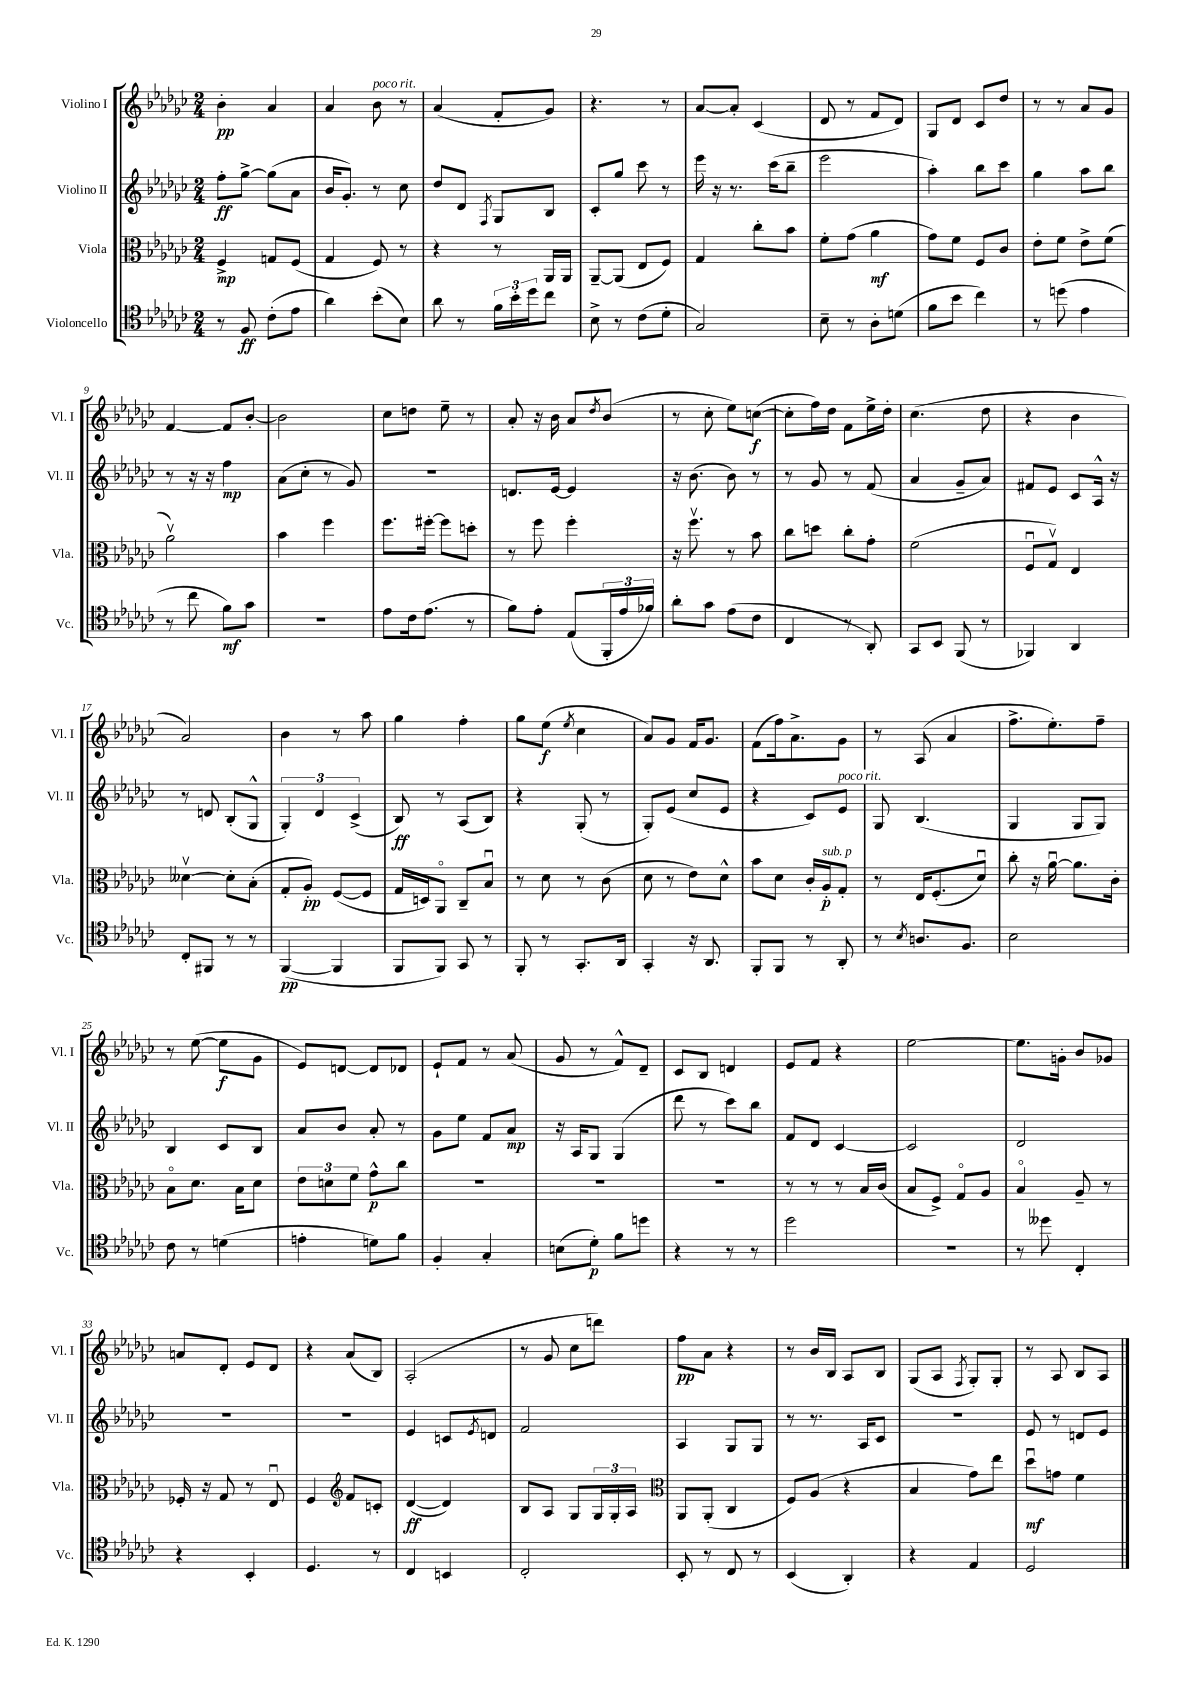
<<
\new StaffGroup <<
\new Staff = "s0" \with { instrumentName = "Violino I" shortInstrumentName = "Vl. I" } {
    \clef treble \key ges \major \numericTimeSignature \time 2/4
    bes'4-.\pp aes'4 |
    aes'4 bes'8^\markup { \italic "poco rit." } r8 |
    aes'4( f'8-. ges'8) |
    r4. r8 |
    aes'8~ aes'8-. ces'4( |
    des'8 r8 f'8 des'8) |
    ges8 des'8 ces'8 des''8 |
    r8 r8 aes'8 ges'8 |
    f'4~ f'8 bes'8~-. |
    bes'2 |
    ces''8 d''8 ees''8-- r8 |
    aes'8-. r16 bes'16 aes'8 \acciaccatura { des''8 } bes'8( |
    r8 ces''8-. ees''8) c''8~\f( |
    c''8-. f''16) des''16 f'8 ees''16-> des''16-. |
    ces''4.( des''8 |
    r4 bes'4 |
    aes'2) |
    bes'4 r8 aes''8 |
    ges''4 f''4-. |
    ges''8 ees''8\f( \acciaccatura { ees''8 } ces''4 |
    aes'8) ges'8 f'16 ges'8. |
    f'8( f''16) aes'8.-> ges'8 |
    r8 aes8( aes'4 |
    f''8.-> ees''8.-.) f''8-- |
    r8 ees''8~( ees''8\f ges'8 |
    ees'8) d'8~ d'8 des'8 |
    ees'8-! f'8 r8 aes'8( |
    ges'8 r8 f'8-^) des'8-- |
    ces'8 bes8 d'4 |
    ees'8 f'8 r4 |
    ees''2~ |
    ees''8. g'16-. bes'8 ges'8 |
    a'8 des'8-. ees'8 des'8 |
    r4 aes'8( bes8) |
    aes2-.( |
    r8 ges'8 ces''8 d'''8) |
    f''8\pp aes'8 r4 |
    r8 bes'16 bes16 aes8 bes8 |
    ges8( aes8 \acciaccatura { f8 } ges8-.) ges8-. |
    r8 aes8 bes8 aes8 \bar "|." |
}
\new Staff = "s1" \with { instrumentName = "Violino II" shortInstrumentName = "Vl. II" } {
    \clef treble \key ges \major \numericTimeSignature \time 2/4
    f''8-.\ff ges''8~-> ges''8( aes'8 |
    bes'16 ges'8.-.) r8 ces''8 |
    des''8 des'8 \acciaccatura { f8 } ges8 bes8 |
    ces'8-. ges''8 ces'''8 r8 |
    ees'''16 r16 r8. ces'''16( bes''8-- |
    ees'''2 |
    aes''4-.) bes''8 ces'''8 |
    ges''4 aes''8 bes''8 |
    r8 r16 r16 f''4\mp |
    aes'8( ces''8-. r8 ges'8) |
    r2 |
    d'8. ees'16~ ees'4 |
    r16 bes'8.( bes'8) r8 |
    r8 ges'8 r8 f'8( |
    aes'4 ges'8-- aes'8) |
    fis'8 ees'8 ces'8 aes16-^ r16 |
    r8 d'8 bes8-.( ges8-^ |
    \tuplet 3/2 { ges4-.) des'4 ces'4->( } |
    bes8\ff) r8 aes8( bes8) |
    r4 ges8-.( r8 |
    ges8-.) ees'8( ces''8 ees'8 |
    r4 ces'8) ees'8^\markup { \italic "poco rit." } |
    ges8 bes4.( |
    ges4 ges8 ges8) |
    bes4 ces'8 bes8 |
    aes'8 bes'8 aes'8-. r8 |
    ges'8 ees''8 f'8 aes'8\mp |
    r16 aes16 ges8 ges4( |
    des'''8 r8 ces'''8) bes''8 |
    f'8 des'8 ces'4~ |
    ces'2 |
    des'2 |
    r2 |
    r2 |
    ees'4 c'8 \acciaccatura { ees'8 } d'8 |
    f'2 |
    aes4 ges8 ges8 |
    r8 r8. aes16 ces'8 |
    r2 |
    ees'8 r8 d'8 ees'8 \bar "|." |
}
\new Staff = "s2" \with { instrumentName = "Viola" shortInstrumentName = "Vla." } {
    \clef alto \key ges \major \numericTimeSignature \time 2/4
    f4->\mp g8 f8( |
    ges4 f8) r8 |
    r4 r8 aes,16 aes,16 |
    aes,8~-- aes,8( ees8 f8) |
    ges4 ces''8-. bes'8 |
    f'8-. ges'8( aes'4\mf |
    ges'8) f'8 f8 ces'8 |
    ees'8-. f'8 ees'8-> f'8( |
    aes'2\upbow) |
    bes'4 f''4 |
    f''8. fis''16~-. fis''8 d''8-. |
    r8 f''8 f''4-. |
    r16 f''8.\upbow r8 bes'8 |
    ces''8 d''8 ces''8-. ges'8-. |
    f'2( |
    f8\downbow ges8\upbow) ees4 |
    deses'4~\upbow deses'8-. bes8-.( |
    ges8-. aes8-.\pp) f8~( f8 |
    ges16 d16) aes,8\flageolet ces8-- bes8\downbow |
    r8 des'8 r8 ces'8( |
    des'8 r8 ees'8) des'8-^ |
    bes'8 des'8 ces'16-. aes16-.\p^\markup { \italic "sub. p" } ges8-. |
    r8 ees16 f8.-.( des'8\downbow) |
    ces''8-. r16 aes'16~\downbow aes'8. ces'16-. |
    bes8\flageolet des'8. bes16 des'8 |
    \tuplet 3/2 { ees'8 d'8 f'8 } ges'8-^\p ces''8 |
    R2 |
    R2 |
    R2 |
    r8 r8 r8 bes16 ces'16( |
    bes8 f8->) ges8\flageolet aes8 |
    bes4\flageolet aes8-- r8 |
    fes16-. r16 ges8 r8 ees8\downbow |
    f4 \clef treble f'8 c'8-. |
    des'4~\ff( des'4) |
    bes8 aes8 ges8 \tuplet 3/2 { ges16 ges16-. aes16 } |
    \clef alto aes,8 aes,8-.( ces4 |
    f8) aes8( r4 |
    bes4 ges'8) ees''8 |
    des''8\downbow\mf g'8 f'4 \bar "|." |
}
\new Staff = "s3" \with { instrumentName = "Violoncello" shortInstrumentName = "Vc." } {
    \clef tenor \key ges \major \numericTimeSignature \time 2/4
    r8 f8\ff ces'8-.( ees'8 |
    aes'4) bes'8-.( bes8) |
    aes'8 r8 \tuplet 3/2 { f'16 bes'16-. des''16 } ces''8 |
    bes8-> r8 ces'8( des'8-. |
    ges2) |
    bes8-- r8 aes8-. d'8( |
    f'8 bes'8 ces''4) |
    r8 d''8( ees'4 |
    r8 ces''8 f'8\mf) ges'8 |
    R2 |
    ees'8 ces'16 ees'8.( r8 |
    f'8) ees'8-. ees8( \tuplet 3/2 { f,16-. ees'16 fes'16) } |
    aes'8-. ges'8 ees'8( ces'8 |
    ces4 r8 aes,8-.) |
    ges,8 bes,8 f,8( r8 |
    fes,4) aes,4 |
    ces8-. fis,8 r8 r8 |
    f,4~\pp( f,4 |
    f,8 f,8) ges,8 r8 |
    f,8-. r8 ges,8.-. aes,16 |
    ges,4-. r16 aes,8. |
    f,8-. f,8 r8 aes,8-. |
    r8 \acciaccatura { bes8 } a8. f8. |
    bes2 |
    ces'8 r8 d'4( |
    e'4-. d'8) f'8 |
    f4-. ges4-. |
    b8( des'8-.\p) f'8 d''8 |
    r4 r8 r8 |
    des''2 |
    R2 |
    r8 deses''8 ces4-. |
    r4 bes,4-. |
    des4. r8 |
    ces4 b,4 |
    ces2-. |
    bes,8-. r8 ces8 r8 |
    bes,4( aes,4-.) |
    r4 ees4 |
    des2 \bar "|." |
}
>>
>>
